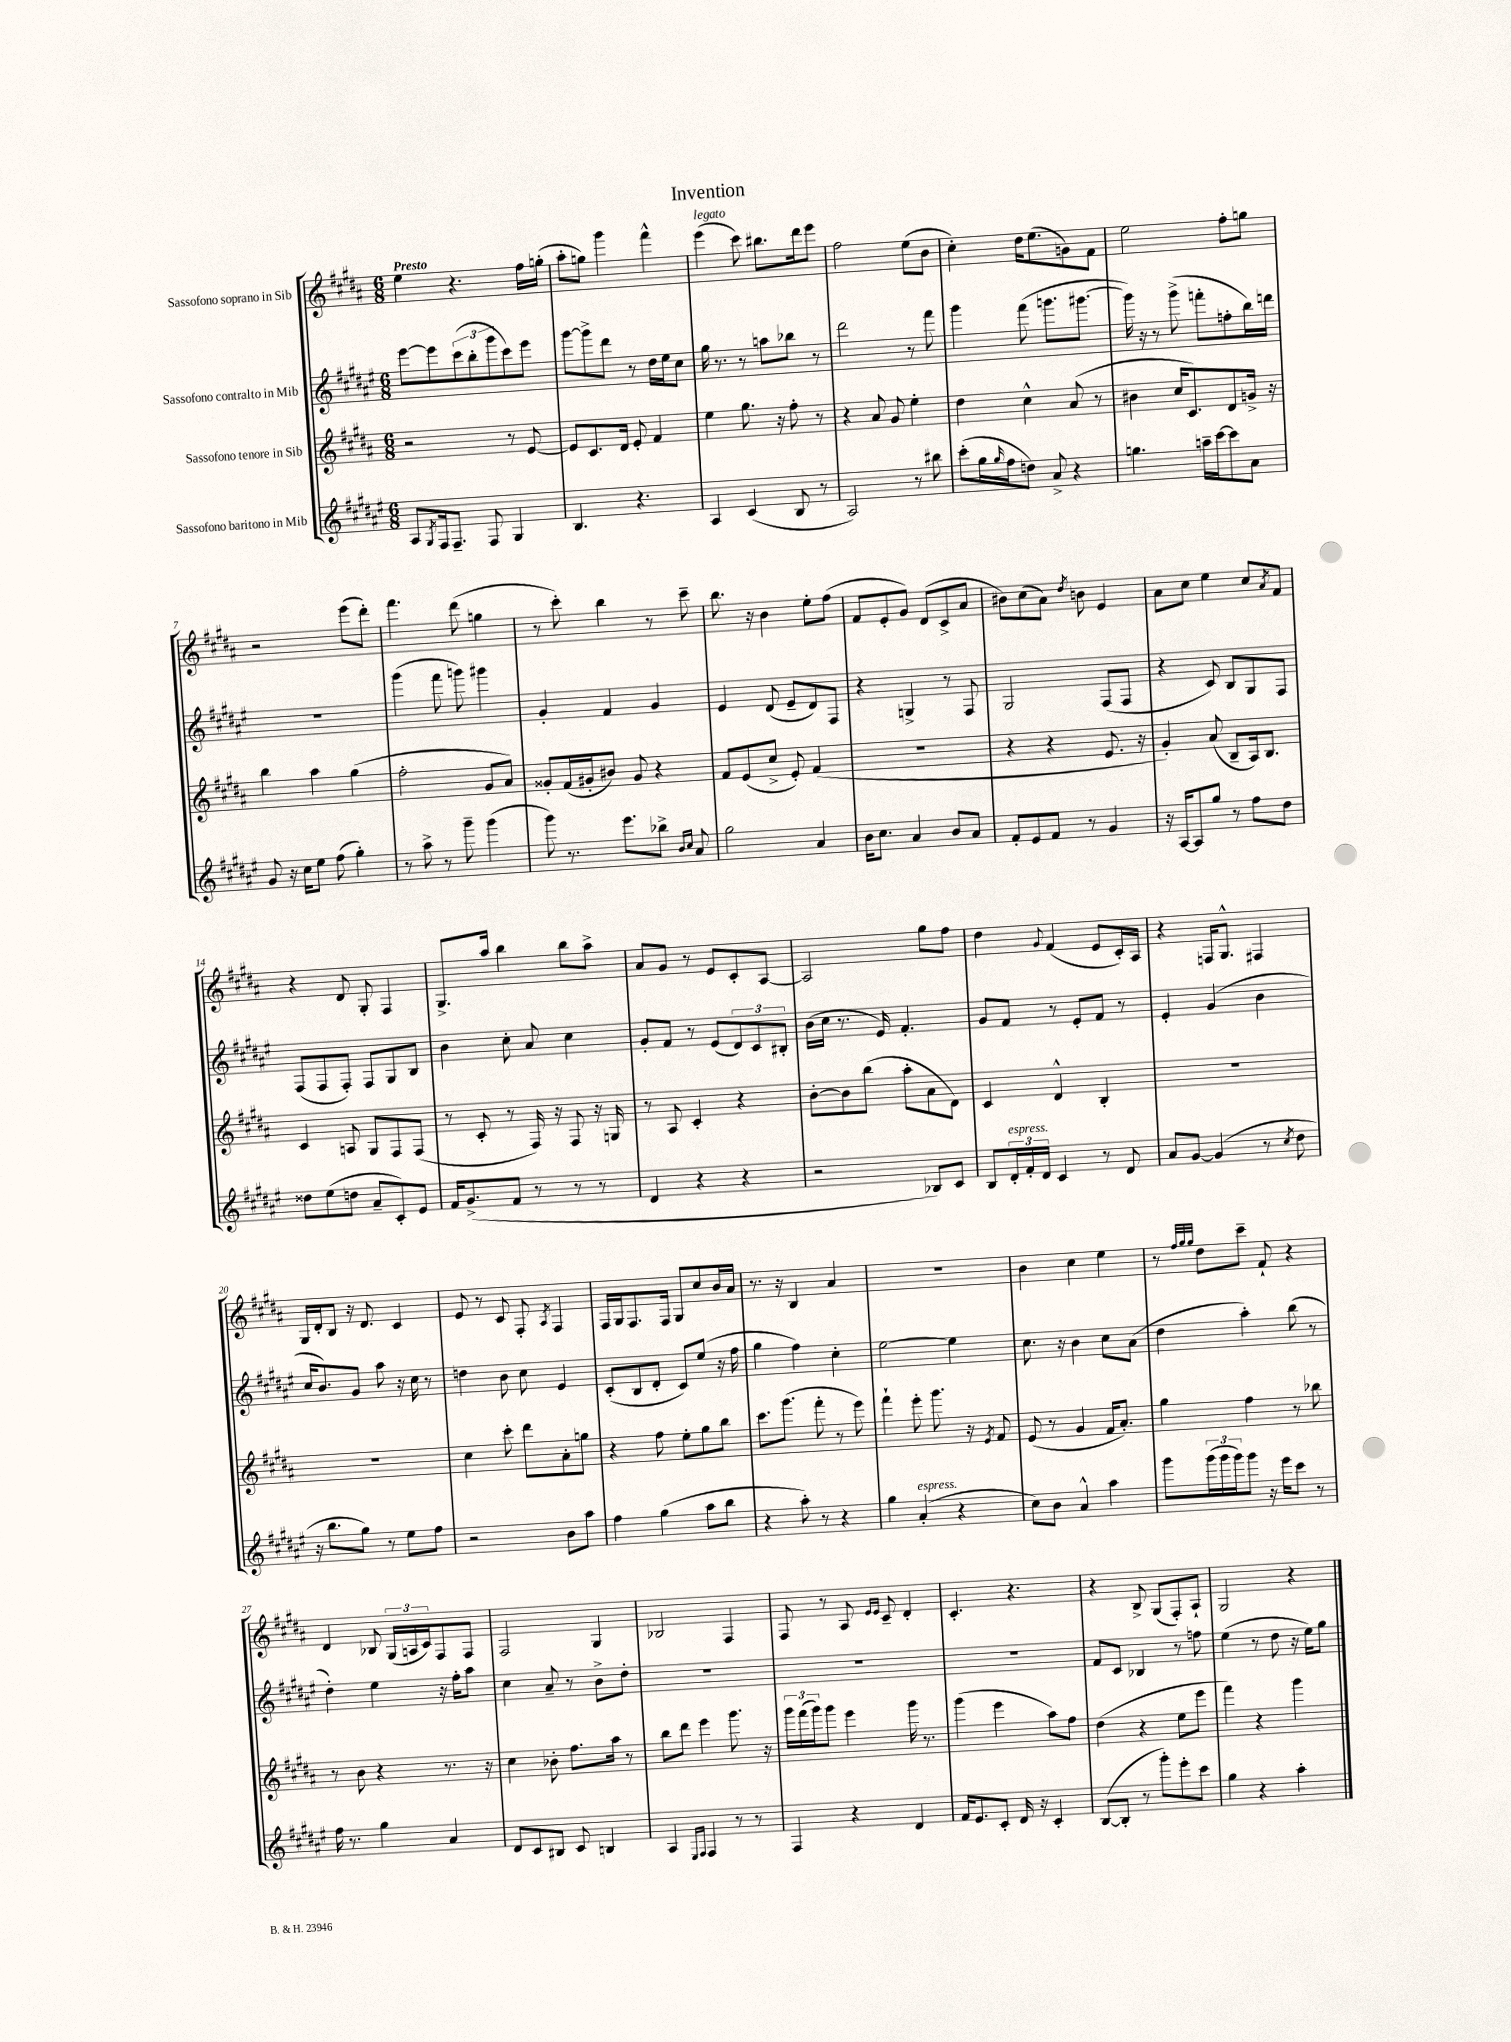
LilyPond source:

\header { title = "Invention" }
<<
\new StaffGroup <<
\new Staff = "s0" \with { instrumentName = "Sassofono soprano in Sib" } {
    \clef treble \key b \major \numericTimeSignature \time 6/8 \tempo "Presto"
    e''4 r4. fis''16 g''16-.( |
    ais''8-. g''8) gis'''4 fis'''4-^ |
    e'''4^\markup { \italic "legato" }( cis'''8) bis''8. dis'''16 e'''8 |
    fis''2 e''8( b'8 |
    cis''4-.) dis''16 e''8.( g'8) fis'8 |
    e''2 fis''8-. g''8 |
    r2 e'''8( dis'''8-.) |
    fis'''4. dis'''8( g''4 |
    r8 cis'''8-.) b''4 r8 cis'''8-- |
    b''8. r16 b'4 e''8-. fis''8( |
    fis'8 e'8-. gis'8) dis'8( cis'8-> ais'8 |
    bis'8) cis''8( ais'8) \acciaccatura { dis''8 } b'8 e'4 |
    ais'8 cis''8 e''4 cis''8 \acciaccatura { ais'8 } fis'8 |
    r4 dis'8 gis8-. fis4 |
    gis8.-> ais''16 b''4 b''8 ais''8-> |
    ais'8 gis'8 r8 e'8 cis'8-. ais8~ |
    ais2 gis''8 fis''8 |
    dis''4 \appoggiatura { gis'8 } fis'4( e'8 cis'16-.) ais16 |
    r4 f16 gis8.-^ fis4 |
    gis16 dis'16-. b8 r16 dis'8. cis'4 |
    e'8 r8 cis'8 fis8-. \acciaccatura { ais8 } fis4 |
    fis16 gis16 fis8. fis16 gis8 cis''8 b'16 ais'16 |
    r8. r16 b4 ais'4 |
    r2. |
    b'4 cis''4 e''4 |
    r8 \grace { fis''32 gis''32 gis''32 } dis''8 cis'''8-- fis'8-! r4 |
    dis'4 bes8 \tuplet 3/2 { gis16( a16 cis'16) } fis8 fis8 |
    fis2 gis4 |
    bes2 fis4 |
    fis8 r8 ais8 \grace { e'16 e'16 } cis'8-- dis'4-. |
    cis'4.-. r4. |
    r4 b8-> gis8( fis8-.) ais8-! |
    gis2 r4 \bar "|." |
}
\new Staff = "s1" \with { instrumentName = "Sassofono contralto in Mib" } {
    \clef treble \key fis \major \numericTimeSignature \time 6/8
    eis'''8~ eis'''8 \tuplet 3/2 { cis'''8( b''8-. gis'''8 } cis'''8) eis'''8 |
    gis'''8~ gis'''8-> dis'''8 r8 dis''16 eis''16 cis''8 |
    gis''16 r8. r8 a''8 bes''8 r8 |
    dis'''2 r8 fis'''8 |
    gis'''4 fis'''8( g'''8. gis'''8.~ |
    gis'''16) r16 r8 gis'''8->( f'''8-. f''8-. b''16) d'''16 |
    R2. |
    gis'''4( fis'''8 g'''8) gis'''4 |
    gis'4-. fis'4 gis'4 |
    eis'4 dis'8( eis'8-- dis'8) fis8 |
    r4 g4-> r8 fis8 |
    gis2 fis8( fis8 |
    r4 cis'8) b8 gis8 fis8 |
    fis8( fis8 fis8-.) fis8 gis8 b8 |
    b'4 cis''8-. ais'8 cis''4 |
    gis'8-. fis'8 r8 eis'8( \tuplet 3/2 { dis'8) cis'8 bis8-. } |
    b'16( cis''16 r8. eis'16) fis'4.-. |
    gis'8 fis'8 r8 eis'8-. fis'8 r8 |
    eis'4-. gis'4( b'4 |
    cis''16 b'8.) gis'8 ais''8 r16 cis''16 r8 |
    d''4 b'8 cis''8 eis'4 |
    cis'8-.( b8 dis'8-. cis'8) eis''8( r16 fis''16 |
    gis''4 fis''4) cis''4-. |
    eis''2~ eis''4 |
    cis''8. r16 b'4 cis''8 ais'8( |
    dis''4 ais''4-.) b''8( r8 |
    dis''4-.) eis''4 r16 fis''16-. ais''8 |
    cis''4 ais'8-- r8 b'8-> dis''8-. |
    R2. |
    R2. |
    R2. |
    fis'8 cis'8 bes4 r8 f''8 |
    eis''4( r8 dis''8 r16 eis''16) gis''8 \bar "|." |
}
\new Staff = "s2" \with { instrumentName = "Sassofono tenore in Sib" } {
    \clef treble \key b \major \numericTimeSignature \time 6/8
    r2 r8 e'8~ |
    e'8 cis'8. dis'16 e'8-. fis'4 |
    e''4 gis''8. r16 fis''8-. r8 |
    r4 ais'8 gis'8 e''4-. |
    dis''4 cis''4-^ ais'8( r8 |
    bis'4 cis''16 cis'8.) dis'8 g'16-> r16 |
    b''4 ais''4 gis''4( |
    fis''2-. gis'8 ais'8) |
    gisis'8-. fis'16( gis'16-. bis'8) gis'8 r4 |
    fis'8 e'8( cis''8-> e'8-.) fis'4( |
    R2. |
    r4 r4 e'8. r16 |
    gis'4-.) ais'8( b8-- ais16) b8. |
    cis'4 a8 gis8 fis8 fis8( |
    r8 cis'8-. r8 fis16) r16 fis8 r16 g16 |
    r8 ais8 cis'4-. r4 |
    b'8~-. b'8 b''8( ais''8-. ais'8 dis'8) |
    cis'4 dis'4-^ b4-. |
    R2. |
    R2. |
    cis''4 cis'''8-. dis'''8 ais'8-. g''8 |
    r4 fis''8 e''8-. gis''8 b''8 |
    cis'''8. gis'''8.( fis'''8-. r8 e'''8) |
    fis'''4-! e'''8-. gis'''8. r16 \acciaccatura { e'8 } fis'8 |
    e'8( r8 gis'4 fis'16 ais'8.-.) |
    gis''4 fis''4 r8 bes''8 |
    r8 b'8 r4 r8. r16 |
    cis''4 bes'8-. fis''8. ais''16 r8 |
    b''8 dis'''8 e'''4 gis'''8. r16 |
    \tuplet 3/2 { gis'''16 fis'''16( gis'''16) } gis'''8 e'''4 gis'''16 r8. |
    gis'''4( e'''4 ais''8) fis''8 |
    dis''4( r4 e''8 e'''8 |
    fis'''4) r4 gis'''4 \bar "|." |
}
\new Staff = "s3" \with { instrumentName = "Sassofono baritono in Mib" } {
    \clef treble \key fis \major \numericTimeSignature \time 6/8
    ais8 \acciaccatura { gis8 } fis16 fis8.-- fis8 gis4 |
    b4. r4. |
    ais4 cis'4( b8 r8 |
    ais2) r8 bis''8 |
    cis'''8-.( gis''16 \grace { gis''16 } fis''16 d''8) ais'8-> r4 |
    g''4. a''16-- cis'''16~ cis'''8 ais'8 |
    gis'8 r16 cis''16 eis''8 fis''8( gis''4-.) |
    r8 ais''8-> r8 gis'''8-- gis'''4( |
    gis'''8) r8. eis'''8. bes''8-> \grace { b'16 cis''16 } ais'8 |
    gis''2 ais'4 |
    b'16 cis''8. ais'4 b'8 ais'8 |
    fis'8-. eis'8 fis'8 r8 gis'4 |
    r16 ais16~ ais8 gis''8 r8 fis''8 dis''8 |
    disis''8 eis''8( d''8 ais'8-- cis'8-.) eis'8 |
    fis'16 gis'8.->( fis'8 r8 r8 r8 |
    dis'4 r4 r4 |
    r2 bes8) cis'8 |
    b8 \tuplet 3/2 { dis'16-.^\markup { \italic "espress." } fis'16-. dis'16 } cis'4 r8 dis'8 |
    ais'8 gis'8~ gis'4( r8 \acciaccatura { cis''8 } dis''8 |
    r16 b''8. gis''8) r8 eis''8 fis''8 |
    r2 b'8 ais''8 |
    fis''4 gis''4( ais''8 b''8 |
    r4 ais''8-.) r8 r4 |
    gis''4 ais'4-.^\markup { \italic "espress." }( r4 |
    cis''8) b'8 ais'4-^ ais''4 |
    gis'''8 \tuplet 3/2 { gis'''16( gis'''16 gis'''16) } gis'''8 r16 eis'''16 cis'''8 r8 |
    fis''16 r8. gis''4 ais'4 |
    dis'8 cis'8 bis8 cis'8 b4 |
    ais4 \grace { eis16 fis16 } fis4 r8 r8 |
    fis4 r4 dis'4 |
    fis'16 eis'8. cis'8-. dis'16 r16 cis'4-. |
    b8~( b8-. r8 gis'''8-.) eis'''8-. cis'''8 |
    gis''4 r4 ais''4-. \bar "|." |
}
>>
>>
